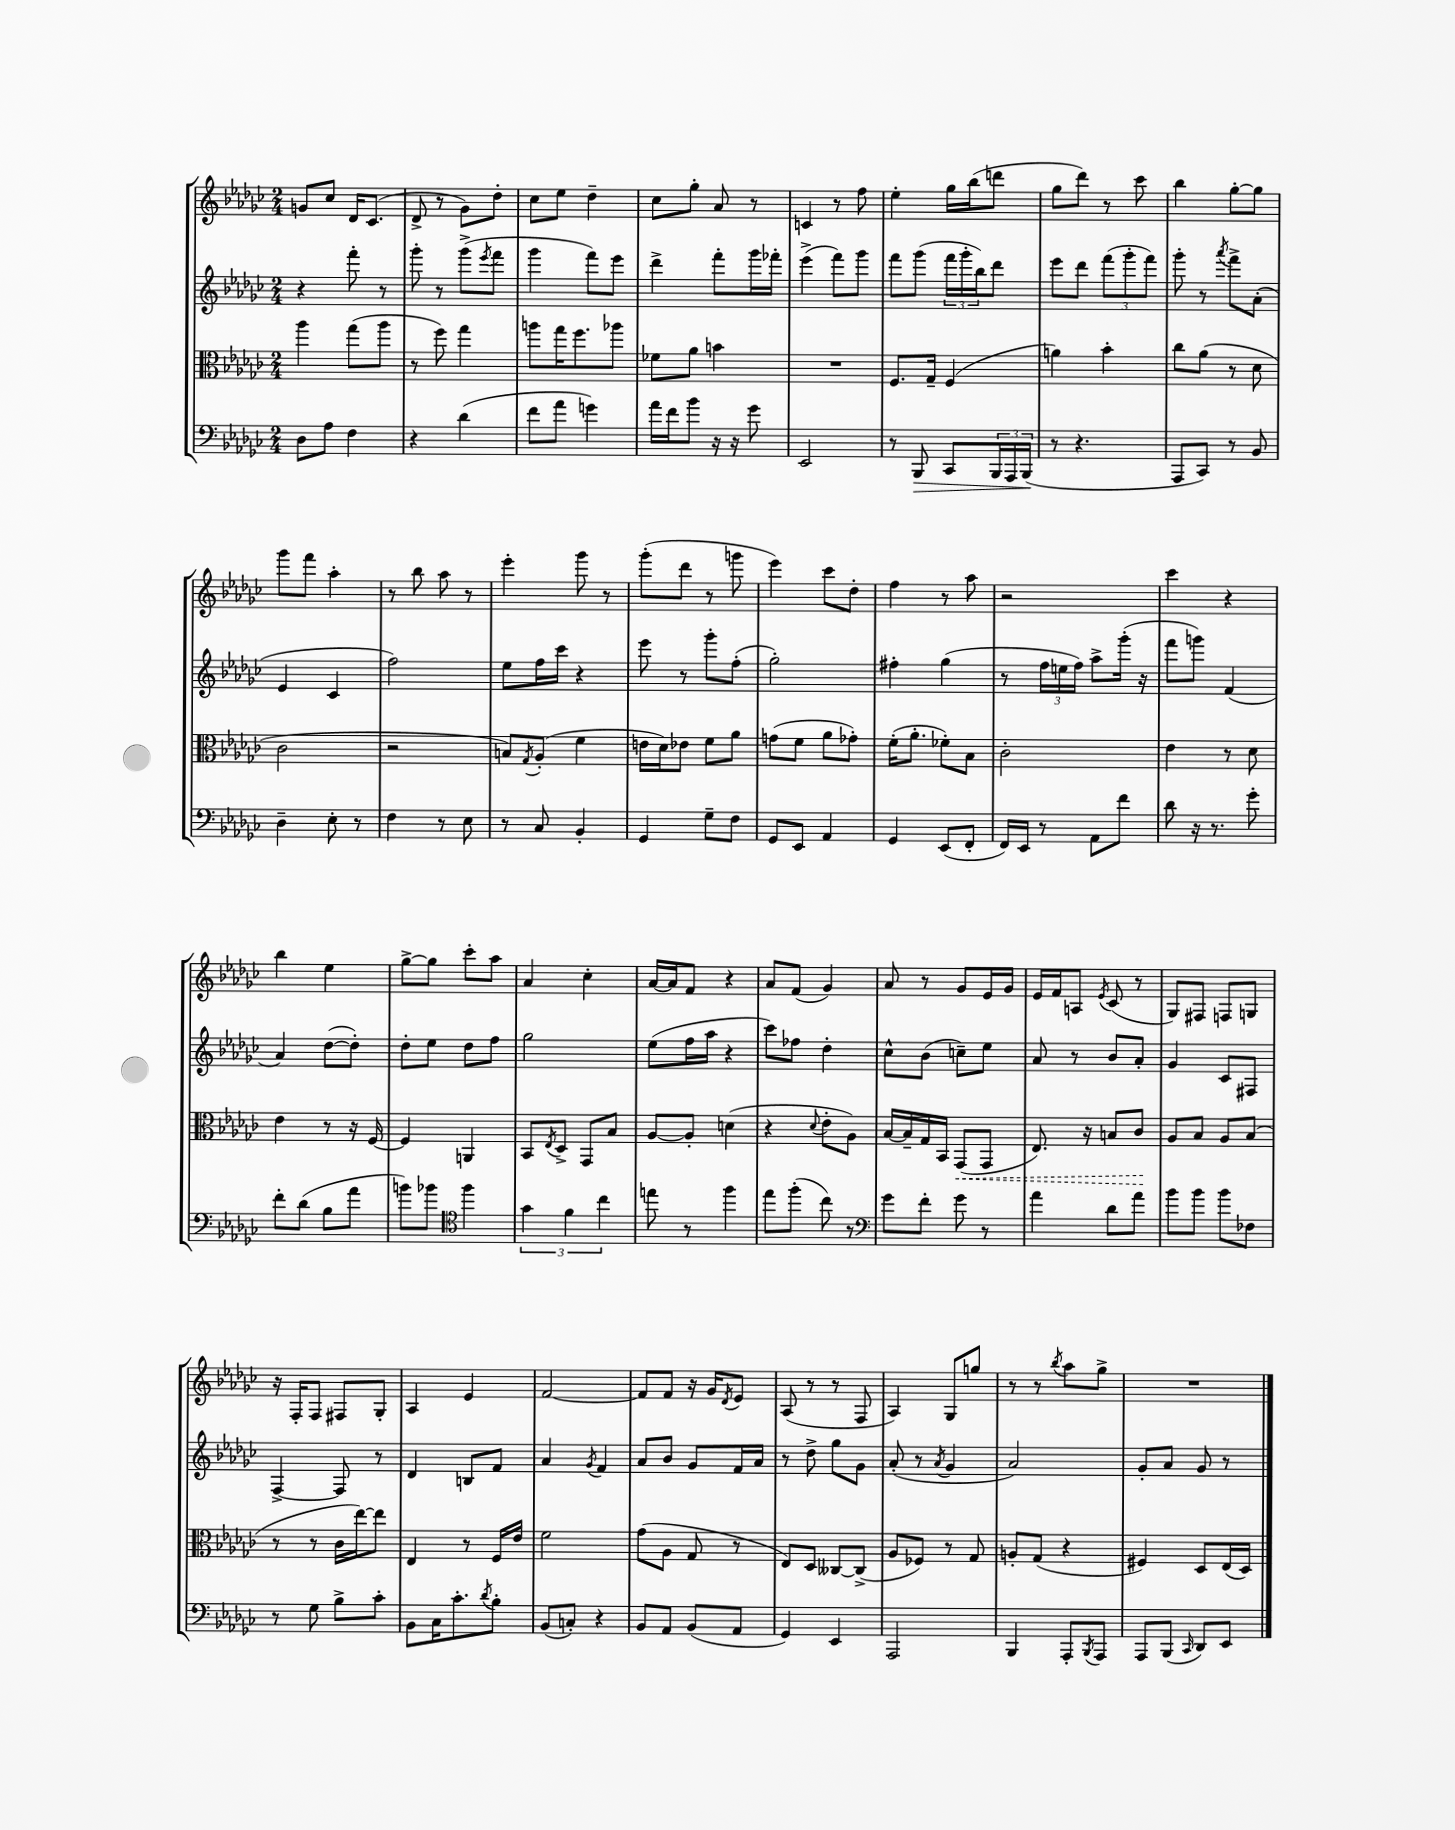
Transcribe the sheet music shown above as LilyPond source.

<<
\new StaffGroup <<
\new Staff = "s0" {
    \clef treble \key ges \major \numericTimeSignature \time 2/4
    g'8 ces''8 des'16 ces'8.( |
    des'8-> r8 ges'8) des''8-. |
    ces''8 ees''8 des''4-- |
    ces''8 ges''8-. aes'8 r8 |
    c'4 r8 f''8 |
    ees''4-. ges''16 bes''16( d'''8 |
    ges''8 des'''8) r8 ces'''8 |
    bes''4 ges''8~-. ges''8 |
    ges'''8 f'''8 aes''4-. |
    r8 bes''8 aes''8 r8 |
    ees'''4-. ges'''8 r8 |
    ges'''8-.( des'''8 r8 g'''8 |
    ees'''4) ces'''8 des''8-. |
    f''4 r8 aes''8 |
    r2 |
    ces'''4 r4 |
    bes''4 ees''4 |
    ges''8~-> ges''8 ces'''8-. aes''8 |
    aes'4 ces''4-. |
    aes'16~ aes'16 f'8 r4 |
    aes'8 f'8( ges'4) |
    aes'8 r8 ges'8 ees'16 ges'16 |
    ees'16 f'16 a8 \acciaccatura { ees'8 } ces'8( r8 |
    ges8) fis8 f8 g8 |
    r16 f16-. f8 fis8 ges8-. |
    aes4 ees'4 |
    f'2~ |
    f'8 f'8 r16 ges'16 \acciaccatura { des'8 } ees'8 |
    aes8( r8 r8 f8 |
    aes4) ges8 g''8 |
    r8 r8 \acciaccatura { bes''8 } aes''8 ges''8-> |
    R2 \bar "|." |
}
\new Staff = "s1" {
    \clef treble \key ges \major \numericTimeSignature \time 2/4
    r4 f'''8-. r8 |
    ges'''8-. r8 ges'''8->( \acciaccatura { ees'''8 } f'''8 |
    ges'''4 f'''8) ees'''8 |
    des'''4-> f'''8-. ges'''16 fes'''16-. |
    ees'''4->( f'''8) ges'''8 |
    f'''8 ges'''8( \tuplet 3/2 { f'''16 ges'''16-. bes''16) } des'''8 |
    ees'''8 des'''8 \tuplet 3/2 { f'''8( ges'''8-. f'''8) } |
    ges'''8-. r8 \acciaccatura { aes'''8 } f'''8-> aes'8-.( |
    ees'4 ces'4 |
    f''2) |
    ees''8 f''16 ces'''16 r4 |
    ees'''8 r8 ges'''8-. f''8-.( |
    ges''2-.) |
    fis''4-. ges''4( |
    r8 \tuplet 3/2 { f''16 e''16 f''16) } aes''8-> ges'''16-.( r16 |
    f'''8 g'''8) f'4( |
    aes'4) des''8~( des''8-.) |
    des''8-. ees''8 des''8 f''8 |
    ges''2 |
    ees''8( f''16 aes''16 r4 |
    ces'''8) fes''8 des''4-. |
    ces''8-^ bes'8( c''8--) ees''8 |
    aes'8 r8 bes'8 aes'8-. |
    ges'4 ces'8 fis8 |
    f4~-> f8 r8 |
    des'4 b8 f'8 |
    aes'4 \acciaccatura { ges'8 } f'4 |
    aes'8 bes'8 ges'8 f'16 aes'16 |
    r8 des''8-> ges''8 ges'8 |
    aes'8-.( r8 \acciaccatura { aes'8 } ges'4 |
    aes'2) |
    ges'8-. aes'8 ges'8 r8 \bar "|." |
}
\new Staff = "s2" {
    \clef alto \key ges \major \numericTimeSignature \time 2/4
    aes''4 ges''8( aes''8 |
    r8 f''8) ges''4 |
    a''8 ges''16 f''8. aes''8 |
    fes'8 aes'8 b'4 |
    R2 |
    f8. ges16-- f4( |
    a'4) bes'4-. |
    ces''8 aes'8( r8 des'8 |
    ces'2 |
    r2 |
    b8) \acciaccatura { ges8 } aes8-.( f'4 |
    e'16 des'16) ees'8 f'8 aes'8 |
    g'8( f'8 aes'8 ges'8-.) |
    f'16-.( aes'8.-. fes'8-.) bes8 |
    ces'2-. |
    ees'4 r8 des'8 |
    ees'4 r8 r16 f16~ |
    f4 a,4 |
    bes,8 \acciaccatura { ees8 } des8-> ges,8 bes8 |
    aes8~ aes8-. d'4( |
    r4 \appoggiatura { des'8 } ees'8-. aes8) |
    bes16~ bes16-- ges16 bes,16 \once \override Hairpin.style = #'dashed-line ges,8\<( ges,8 |
    ees8.) r16 b8 ces'8\! |
    aes8 bes8 aes8 bes8( |
    r8 r8 ces'16 ees''16~) ees''8 |
    ees4 r8 f16 ees'16 |
    f'2 |
    ges'8( aes8 ges8 r8 |
    ees8) des8 ceses8~ ceses8->( |
    aes8 fes8) r8 ges8 |
    a8-. ges8( r4 |
    fis4) des8 ees16( des16) \bar "|." |
}
\new Staff = "s3" {
    \clef bass \key ges \major \numericTimeSignature \time 2/4
    des8 aes8 f4 |
    r4 des'4( |
    f'8 aes'8 g'4) |
    aes'16 f'16 bes'8 r16 r16 ges'8 |
    ees,2 |
    r8 bes,,8\> ces,8 \tuplet 3/2 { bes,,16 aes,,16 bes,,16\!( } |
    r8 r4. |
    aes,,8 ces,8) r8 bes,8 |
    des4-- ees8-. r8 |
    f4 r8 ees8 |
    r8 ces8 bes,4-. |
    ges,4 ges8-- f8 |
    ges,8 ees,8 aes,4 |
    ges,4 ees,8( f,8-. |
    f,16) ees,16 r8 aes,8 f'8 |
    des'8 r16 r8. ges'8-. |
    f'8-. des'8( bes8 aes'8 |
    b'8) bes'8 \clef tenor f''4 |
    \tuplet 3/2 { ges'4 f'4 ces''4 } |
    e''8 r8 f''4 |
    ees''8 f''8-.( ces''8) r8 |
    \clef bass ges'8 f'8-. ges'8 r8 |
    aes'4 des'8 aes'8 |
    bes'8 bes'8 bes'8 fes8 |
    r8 ges8 bes8-> ces'8-. |
    bes,8 ces16 ces'8.-. \acciaccatura { des'8 } bes8-. |
    bes,8( c8-.) r4 |
    bes,8 aes,8 bes,8( aes,8 |
    ges,4) ees,4 |
    aes,,2 |
    bes,,4 aes,,8-. \acciaccatura { bes,,8 } aes,,8 |
    aes,,8 bes,,8( \grace { ces,16 } des,8) ees,8 \bar "|." |
}
>>
>>
\layout { \context { \Score \remove "Bar_number_engraver" } }
